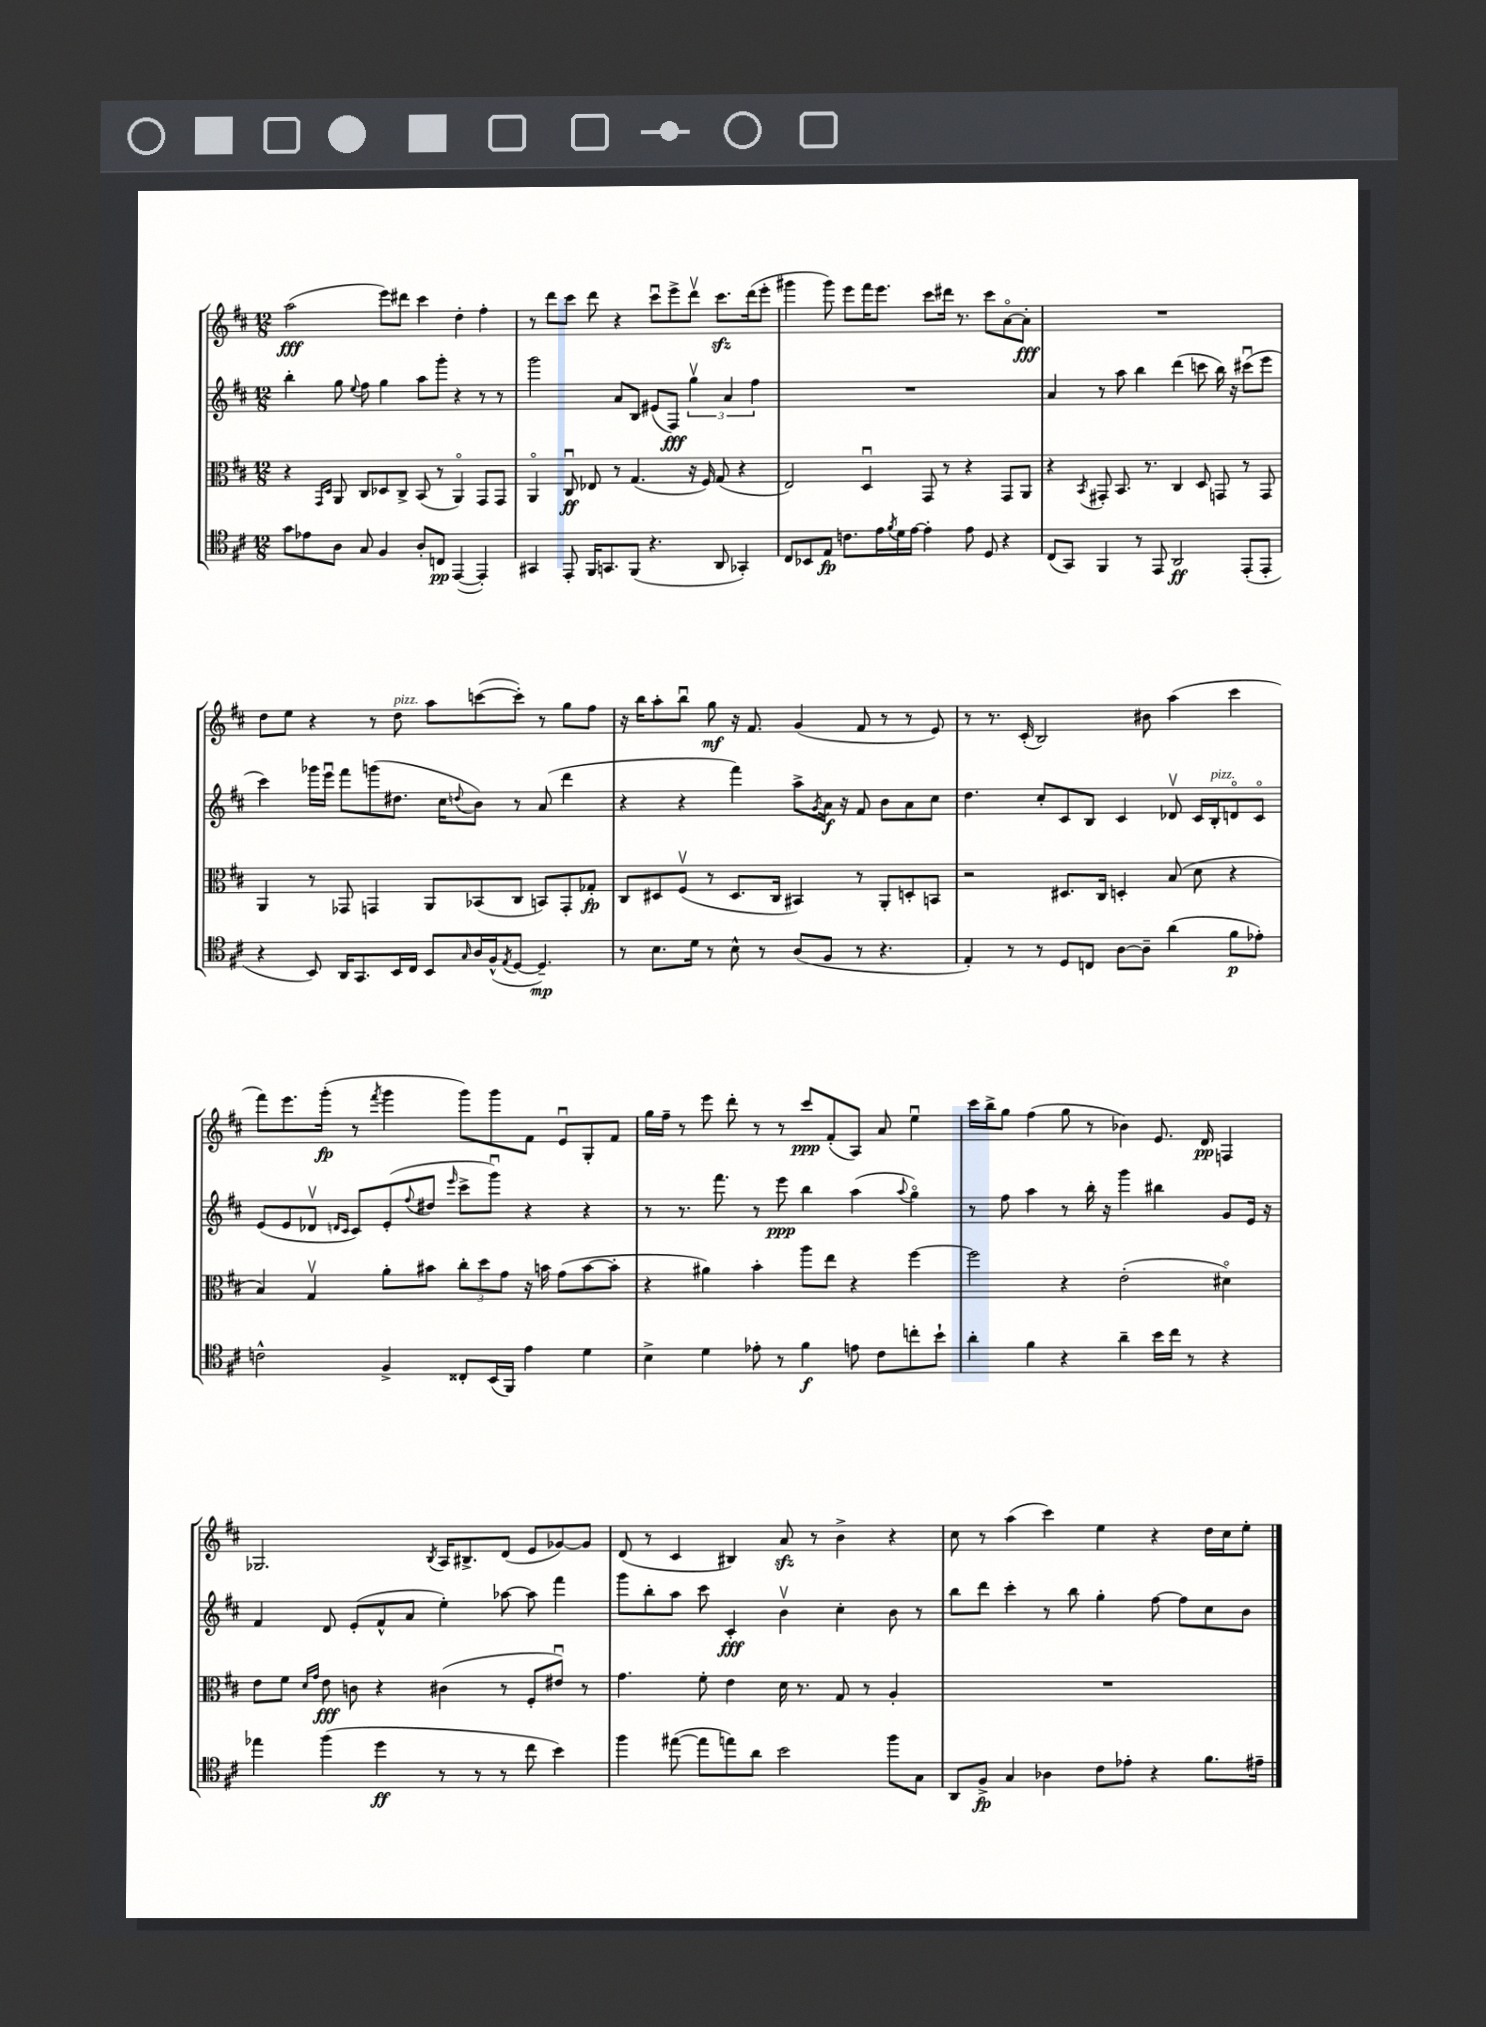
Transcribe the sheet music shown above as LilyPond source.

<<
\new StaffGroup <<
\new Staff = "s0" {
    \clef treble \key d \major \numericTimeSignature \time 12/8
    a''2\fff( e'''8) dis'''8 cis'''4 d''4-. fis''4-. |
    r8 d'''8 cis'''8 d'''8 r4 cis'''8\downbow e'''8-> d'''8\upbow cis'''8.\sfz d'''16( e'''8-. |
    gis'''4 gis'''8) e'''8 fis'''16 e'''8. cis'''8 dis'''16 r8. cis'''8 a'8~\flageolet a'8-.\fff |
    R1. |
    d''8 e''8 r4 r8 d''8^\markup { \italic "pizz." } a''8 c'''8~( c'''8-.) r8 g''8 fis''8 |
    r16 b''16 a''8-. b''8\downbow g''8\mf r16 fis'8. g'4( fis'8 r8 r8 e'8) |
    r8 r8. cis'16-.( b2) bis'8 a''4( cis'''4 |
    fis'''8) e'''8. g'''16-.\fp( r8 \acciaccatura { fis'''8 } g'''4 g'''8) g'''8 fis'8 e'8\downbow g8-. fis'8 |
    g''16 fis''16-- r8 e'''8 d'''8-. r8 r8 cis'''8\ppp fis'8-.( a8) a'8 e''4\downbow |
    cis'''16 b''16-> g''8 fis''4( g''8 r8 bes'4) e'8. d'16\pp f4 |
    ges2. \acciaccatura { b8 } a16 bis8.-> d'8( e'8 ges'8~) ges'8 |
    d'8( r8 cis'4 bis4) a'8\sfz r8 b'4-> r4 |
    cis''8 r8 a''4( cis'''4) e''4 r4 d''16 cis''16 e''8-. \bar "|." |
}
\new Staff = "s1" {
    \clef treble \key d \major \numericTimeSignature \time 12/8
    b''4-. g''8 \appoggiatura { e''8 } fis''8 g''4 a''8 g'''8-. r4 r8 r8 |
    g'''2 a'8 b8 eis'8( fis8\fff) \tuplet 3/2 { g''4\upbow a'4 fis''4 } |
    R1. |
    a'4 r8 a''8 b''4 d'''4( c'''8 b''16) r16 cis'''8\downbow( e'''8 |
    cis'''4) ges'''16 e'''16\downbow fis'''8 g'''8( dis''8. cis''16 \appoggiatura { d''8 } b'8) r8 a'8( d'''4 |
    r4 r4 fis'''4) a''8-> \acciaccatura { g'8 } a'16\f r16 fis'8 b'8 a'8 cis''8 |
    d''4. cis''8-. cis'8 b8 cis'4 des'8\upbow cis'16 b16-.^\markup { \italic "pizz." } d'8\flageolet cis'8\flageolet |
    e'8( e'8 des'8\upbow \grace { d'16 cis'16 } cis'8) e'8-.( \appoggiatura { fis''8 } dis''8 \grace { e'''16 } cis'''8-> g'''8\downbow) r4 r4 |
    r8 r8. fis'''8. r8 e'''8\ppp b''4 a''4( \appoggiatura { a''8 } g''4\flageolet) |
    r8 fis''8 a''4 r8 b''16-. r16 g'''4 bis''4 g'8 e'16 r16 |
    fis'4 d'8 e'8-.( fis'8-^ a'8 e''4-.) aes''8~ aes''8 fis'''4 |
    g'''8 b''8-. a''8 cis'''8 cis'4-.\fff b'4\upbow cis''4-. b'8 r8 |
    b''8 d'''8 cis'''4-. r8 b''8 g''4-. fis''8~ fis''8 cis''8 b'8 \bar "|." |
}
\new Staff = "s2" {
    \clef alto \key d \major \numericTimeSignature \time 12/8
    r4 \grace { g,16 d16 } a,8 cis8 des8 cis8-> b,8( r8 a,4\flageolet) g,8 g,8 |
    a,4\flageolet cis8\downbow\ff ees8 r8 g4.( r16 fis16) g8( r4 |
    e2) d4\downbow g,8 r8 r4 g,8 a,8 |
    r4 \acciaccatura { b,8 } gis,8-. b,8. r8. cis4 d8 g,8 r8 g,8 |
    a,4 r8 ges,8 g,4 a,8 bes,8( cis8 b,8) g,8-. ges8-.\fp |
    cis8 dis8 fis8\upbow( r8 dis8. cis16 bis,4) r8 a,8-. d8-. b,8 |
    r2 dis8. cis16 d4-. b8( d'8 r4 |
    b4) g4\upbow a'8-. bis'8 \tuplet 3/2 { cis''8-. d''8 g'8 } r16 b'16 g'8( b'8~ b'8-. |
    r4 ais'4) b'4-. a''8 e''8 r4 fis''4~ |
    fis''2 r4 e'2-.( dis'4\flageolet) |
    e'8 fis'8 \grace { d'16 g'16 } e'8\fff c'8 r4 cis'4( r8 fis8-. eis'8\downbow) r8 |
    g'4. fis'8-. e'4 d'16 r8. g8 r8 a4-. |
    R1. \bar "|." |
}
\new Staff = "s3" {
    \clef tenor \key d \major \numericTimeSignature \time 12/8
    g'8 ees'8 a8 g8 fis4 a8-. c8\pp e,4~( e,4-.) |
    gis,4 e,8-. fis,16 g,8. fis,8( r4. a,8 ges,4-.) |
    cis8 bes,8 e8\fp c'8. e'16 \acciaccatura { fis'8 } d'16 e'16~ e'4-. e'8 d8 r4 |
    cis8( g,8) fis,4 r8 e,8 a,2\ff e,8-.( e,8-. |
    r4 b,8) a,16 g,8. b,16 cis16 b,8 \grace { g16 } a16 fis16-^( \acciaccatura { e8 } d8~ d4.--\mp) |
    r8 b8. d'16 r8 b8-^ r8 a8( fis8 r8 r4. |
    e4-.) r8 r8 d8 c8 a8~ a8-- a'4( fis'8\p ees'8-.) |
    c'2-^ fis4-> cisis8-. b,16( fis,16) e'4 d'4 |
    b4-> d'4 ees'8-. r8 fis'4\f e'8 cis'8 c''8-. b'8-! |
    a'4-. fis'4 r4 a'4-- b'16 cis''16 r8 r4 |
    ees''4 fis''4( d''4\ff r8 r8 r8 cis''8 b'4) |
    fis''4 eis''8~( eis''8 e''8) a'8 b'2 fis''8 g8 |
    a,8 fis8->\fp g4 aes4 cis'8 ees'8-. r4 fis'8. eis'16-- \bar "|." |
}
>>
>>
\layout { \context { \Score \remove "Bar_number_engraver" } }
